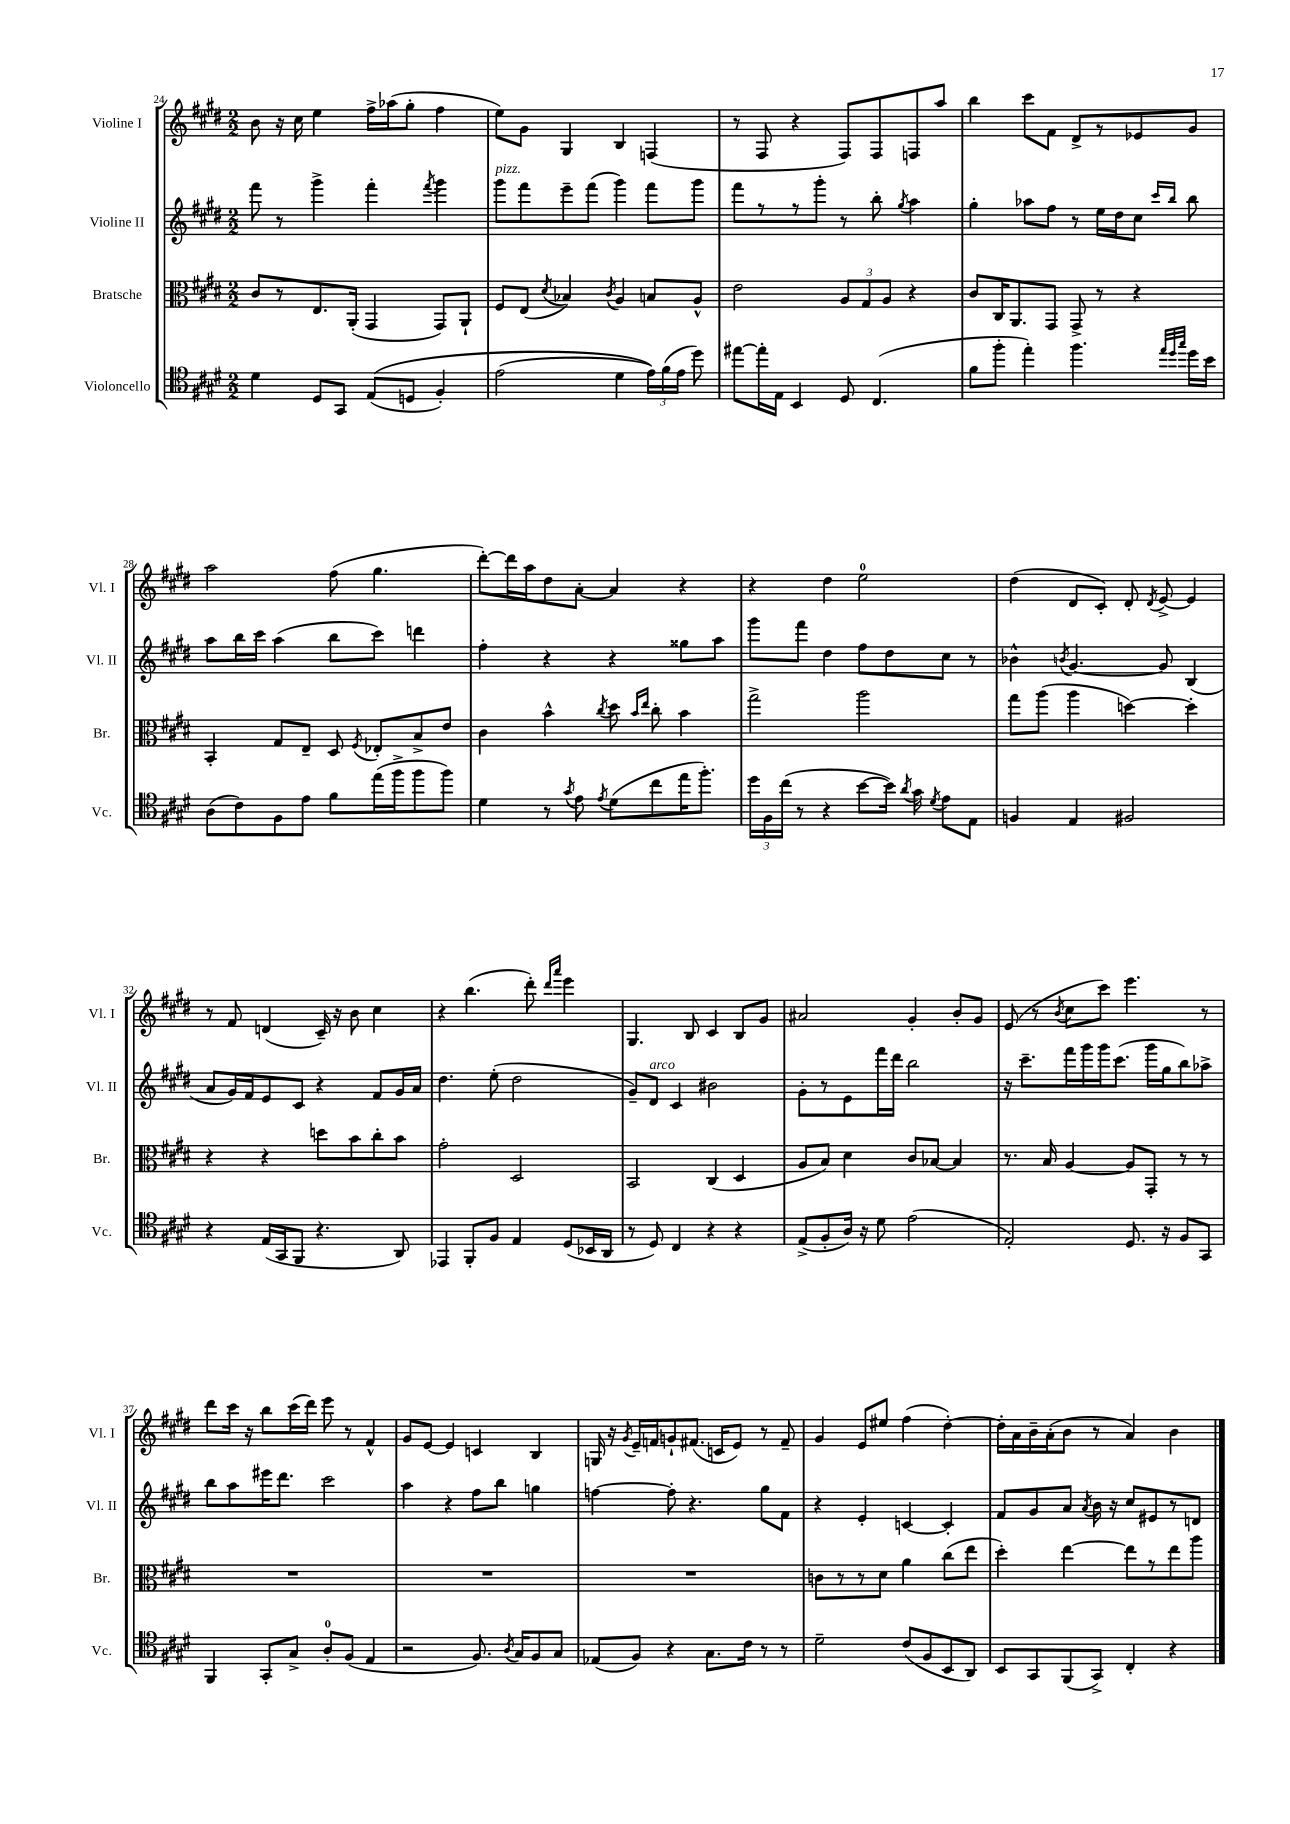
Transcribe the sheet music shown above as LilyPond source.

<<
\new StaffGroup <<
\new Staff = "s0" \with { instrumentName = "Violine I" shortInstrumentName = "Vl. I" } {
    \clef treble \key e \major \numericTimeSignature \time 2/2
    \autoBeamOff b'8 r16 cis''16 e''4 fis''16[-> aes''16( gis''8]-. fis''4 |
    e''8[) gis'8] gis4 b4 f4( |
    r8 fis8 r4 fis8[) fis8 f8 a''8] |
    b''4 cis'''8[ fis'8] dis'8[-> r8 ees'8 gis'8] |
    a''2 fis''8( gis''4. |
    dis'''8[~-.) dis'''16 a''16 dis''8 a'8]~-. a'4 r4 |
    r4 dis''4 e''2-0 |
    dis''4( dis'8[ cis'8]-.) dis'8-. \acciaccatura { dis'8 } e'8~-> e'4 |
    r8 fis'8 d'4( cis'16--) r16 b'8 cis''4 |
    r4 b''4.( dis'''8-.) \grace { dis'''16[ a'''16] } e'''4 |
    gis4. b8 cis'4 b8[ gis'8] |
    ais'2 gis'4-. b'8[-. gis'8] |
    e'8( r8 \acciaccatura { b'8 } cis''8[ cis'''8]) e'''4. r8 |
    dis'''8[ cis'''16] r16 b''8[ cis'''16( dis'''16]) e'''8 r8 fis'4-^ |
    gis'8[ e'8]~ e'4 c'4 b4 |
    g16 r16 \acciaccatura { gis'8 } e'16[-- f'16 g'8-! fis'8.]( c'16[ e'8]) r8 fis'8-- |
    gis'4 e'8[ eis''8] fis''4( dis''4~-.) |
    dis''16[-. a'16 b'16-- a'16-.( b'8] r8 a'4) b'4 \bar "|." |
}
\new Staff = "s1" \with { instrumentName = "Violine II" shortInstrumentName = "Vl. II" } {
    \clef treble \key e \major \numericTimeSignature \time 2/2
    \autoBeamOff fis'''8 r8 gis'''4-> fis'''4-. \acciaccatura { fis'''8 } gis'''4 |
    gis'''8[^\markup { \italic "pizz." } fis'''8 e'''8-- fis'''8]( gis'''4) fis'''8[ gis'''8] |
    fis'''8[ r8 r8 gis'''8]-. r8 b''8-. \acciaccatura { gis''8 } a''4 |
    gis''4-. aes''8[ fis''8] r8 e''16[ dis''16 cis''8] \grace { cis'''16[ b''16] } b''8 |
    a''8[ b''16 cis'''16] a''4( b''8[ cis'''8]) d'''4 |
    fis''4-. r4 r4 gisis''8[ a''8] |
    gis'''8[ fis'''8] dis''4 fis''8[ dis''8 cis''8] r8 |
    bes'4-^ \acciaccatura { b'8 } gis'4.~ gis'8 b4( |
    a'8[ gis'16) fis'16 e'8 cis'8] r4 fis'8[ gis'16 a'16] |
    dis''4. e''8-.( dis''2 |
    gis'8[--) dis'8]^\markup { \italic "arco" } cis'4 bis'2 |
    gis'8[-. r8 e'8 fis'''16 dis'''16] b''2 |
    r16 cis'''8.[-- fis'''16 gis'''16 gis'''16 cis'''8.]( gis'''16[ gis''16 b''8) aes''8]-> |
    b''8[ a''8 eis'''16 dis'''8.] cis'''2 |
    a''4 r4 fis''8[ b''8] g''4 |
    f''4~ f''8-. r4. gis''8[ fis'8] |
    r4 e'4-. c'4~ c'4-. |
    fis'8[ gis'8 a'8] \acciaccatura { a'8 } b'16 r16 cis''8[ eis'8 r8 d'8] \bar "|." |
}
\new Staff = "s2" \with { instrumentName = "Bratsche" shortInstrumentName = "Br." } {
    \clef alto \key e \major \numericTimeSignature \time 2/2
    \autoBeamOff cis'8[ r8 e8. a,16]-.( gis,4 gis,8[) a,8]-! |
    fis8[ e8]( \acciaccatura { dis'8 } bes4) \acciaccatura { cis'8 } a4 b8[ a8]-^ |
    e'2 \tuplet 3/2 { a8[ gis8 a8] } r4 |
    cis'8[ cis16 a,8. gis,8] gis,8-> r8 r4 |
    b,4-. gis8[ e8]-- dis8 \acciaccatura { fis8 } ees8[-. b8-> e'8] |
    cis'4 b'4-^ \acciaccatura { cis''8 } dis''8 \grace { b'16[ e''16] } cis''8-. b'4 |
    gis''2-> a''2 |
    gis''8[ a''8]( a''4 d''4~) d''4-. |
    r4 r4 d''8[ b'8 cis''8-. b'8] |
    gis'2-. dis2 |
    b,2 cis4( dis4 |
    a8[ b8]) dis'4 cis'8[ bes8]~ bes4 |
    r8. b16 a4~ a8[ gis,8]-. r8 r8 |
    R1 |
    R1 |
    R1 |
    c'8[ r8 r8 dis'8] a'4 cis''8[( e''8] |
    dis''4-.) e''4~ e''8[ r8 e''8 a''8] \bar "|." |
}
\new Staff = "s3" \with { instrumentName = "Violoncello" shortInstrumentName = "Vc." } {
    \clef tenor \key e \major \numericTimeSignature \time 2/2
    \autoBeamOff dis'4 dis8[ gis,8] e8[(\( d8] fis4-.) |
    e'2( dis'4 \tuplet 3/2 { e'16[)\) fis'16( e'16] } dis''8) |
    eis''8[~ eis''16-. e16] b,4 dis8 cis4.( |
    fis'8[ fis''8]-. e''4-.) fis''4. \grace { e''32[ dis''32 gis''32] } dis''16[ b'16] |
    a8[( cis'8) fis8 e'8] fis'8[ e''16( fis''16-> fis''8 fis''8]) |
    dis'4 r8 \acciaccatura { gis'8 } e'8 \acciaccatura { e'8 } dis'8[( cis''8 e''16 fis''8.]-.) |
    \tuplet 3/2 { dis''16[ fis16 cis''16]( } r8 r4 b'8[~ b'16]) \acciaccatura { a'8 } gis'16 \acciaccatura { dis'8 } e'8[ e8] |
    f4 e4 fis2 |
    r4 e16[( gis,16 fis,8] r4. a,8) |
    ees,4 fis,8[-. fis8] e4 dis8[( bes,16 a,16] |
    r8 dis8) cis4 r4 r4 |
    e8[->( fis8-. a16]) r16 dis'8 e'2( |
    e2-.) dis8. r16 fis8[ gis,8] |
    fis,4 gis,8[-. gis8]-> a8[-0-. fis8]( e4 |
    r2 fis8.) \acciaccatura { a8 } gis16[ fis8 gis8] |
    ees8[( fis8]) r4 gis8.[ cis'16] r8 r8 |
    dis'2-- cis'8[( fis8 b,8 a,8]) |
    b,8[ gis,8 fis,8( gis,8]->) cis4-. r4 \bar "|." |
}
>>
>>
\layout { \context { \Score currentBarNumber = #24 } }
